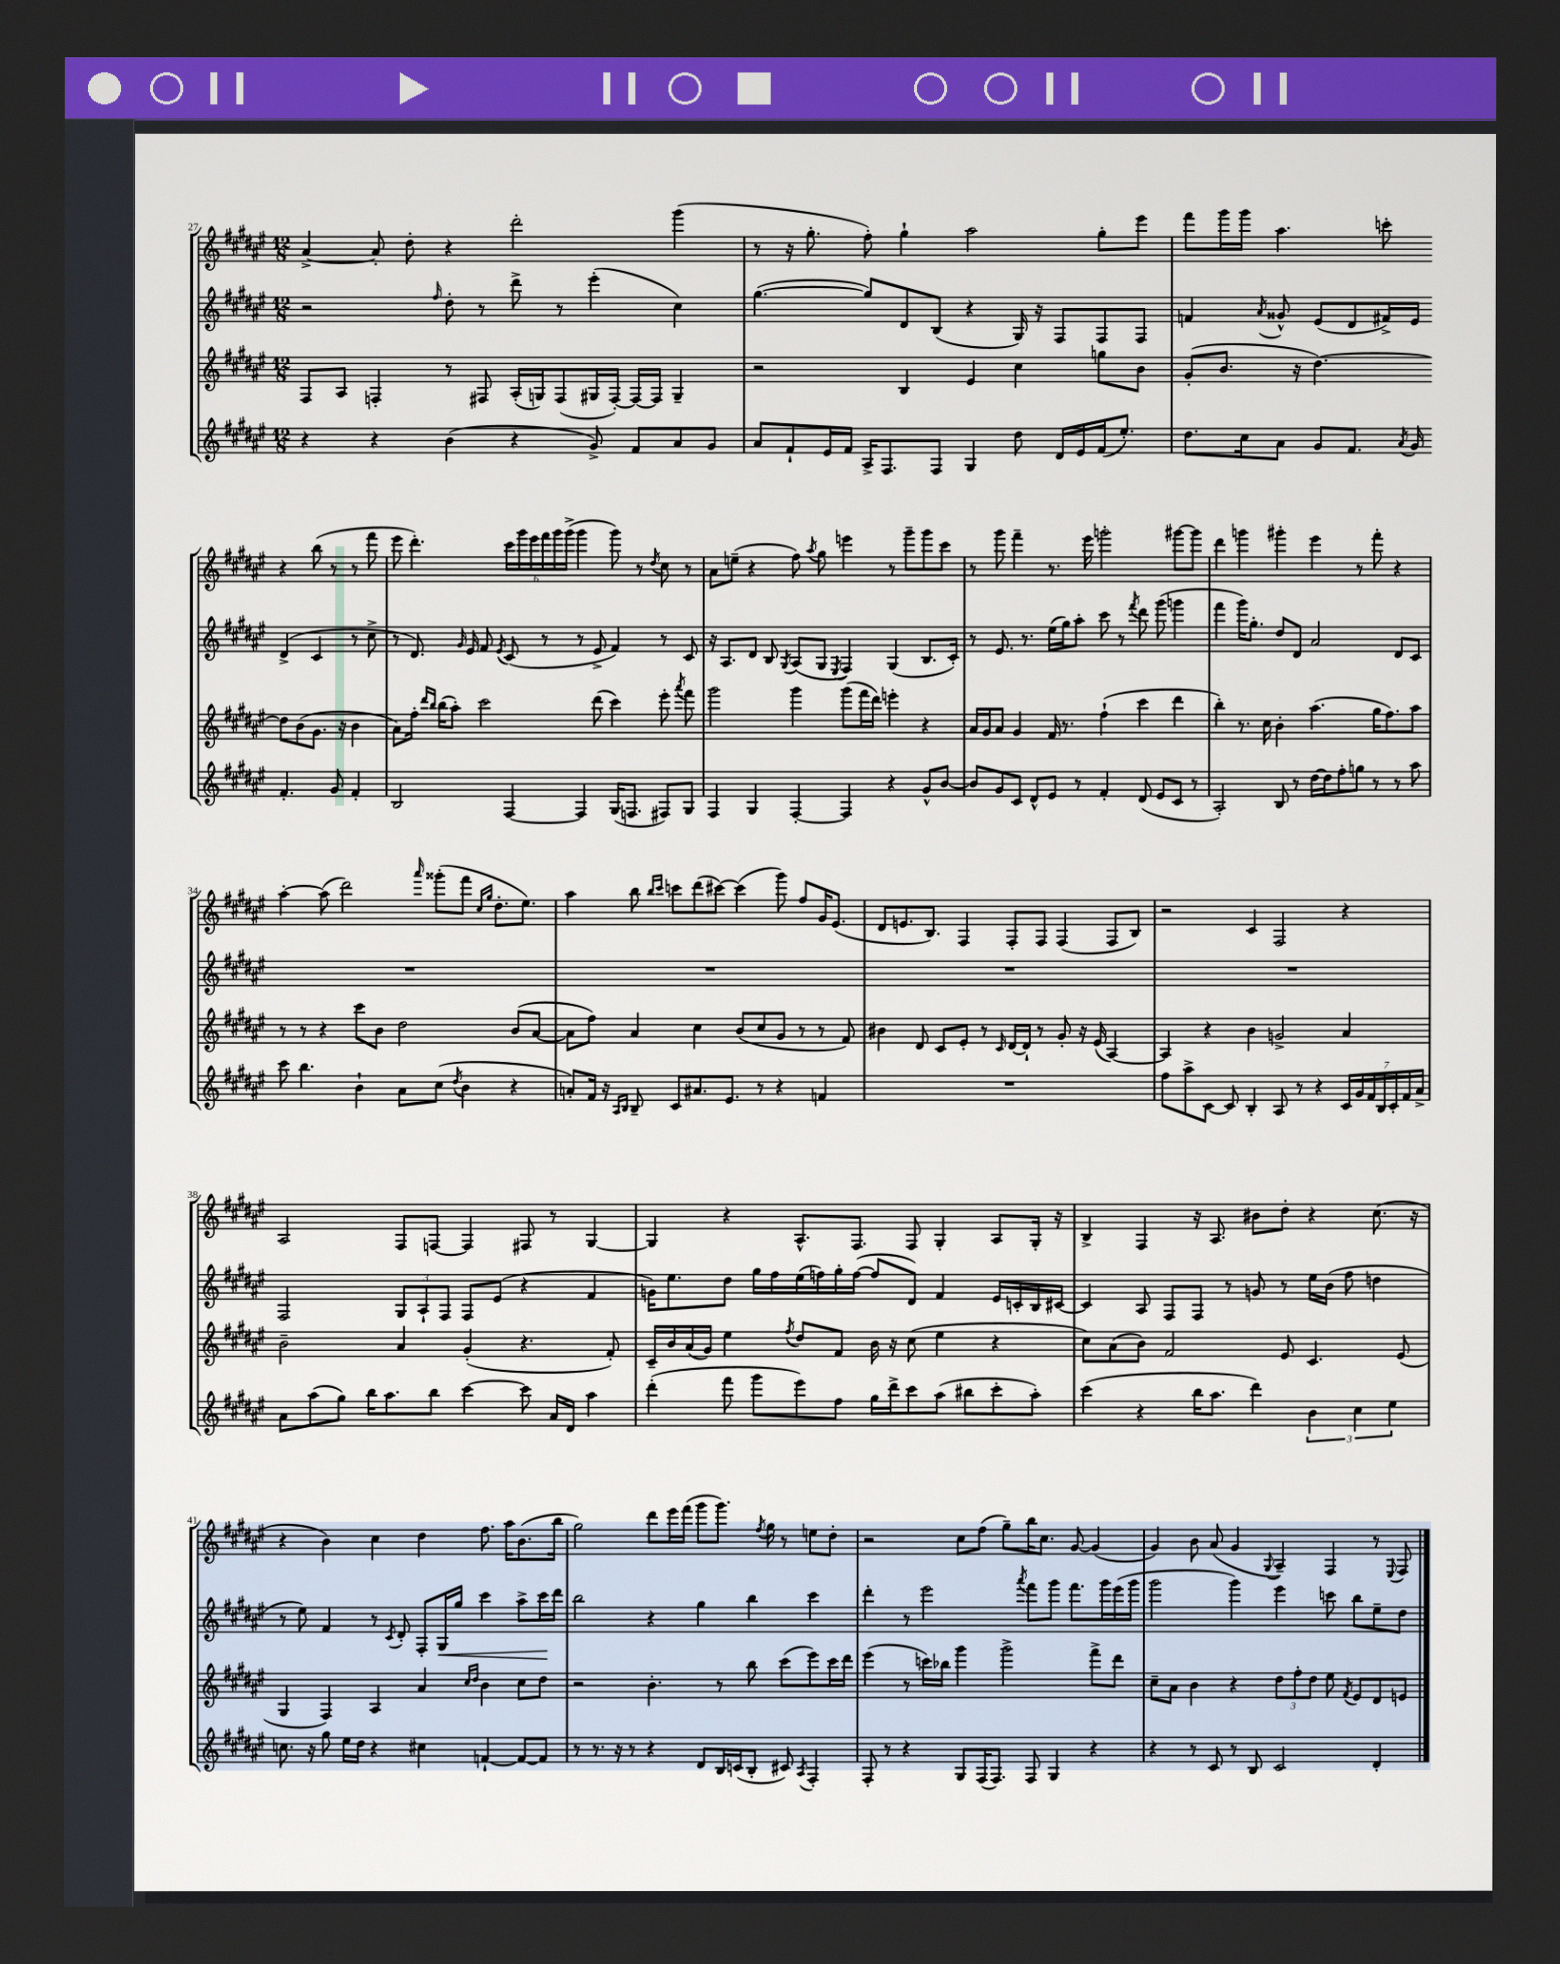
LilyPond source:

<<
\new StaffGroup <<
\new Staff = "s0" {
    \clef treble \key fis \major \numericTimeSignature \time 12/8
    \autoBeamOff ais'4~-> ais'8-. dis''8-. r4 dis'''2-. gis'''4( |
    r8 r16 gis''8.-. fis''8-.) gis''4-! ais''2 gis''8[-. eis'''8] |
    fis'''8[ gis'''16 gis'''16] ais''4. c'''8-. r4 b''8( r8 r8 fis'''8 |
    eis'''8 dis'''4.-.) \tuplet 6/4 { cis'''16[ gis'''16 eis'''16 fis'''16 gis'''16 gis'''16]->( } gis'''4 gis'''8) r8 \acciaccatura { dis''8 } cis''8 r8 |
    ais'8[ e''8]--( r4 fis''8) \acciaccatura { ais''8 } gis''8 e'''4 r8 gis'''8[-- gis'''8 cis'''8] |
    r8 gis'''8 fis'''4-- r8. eis'''16 g'''2-. gis'''8[~ gis'''8] |
    dis'''4 g'''4 gis'''4-. eis'''4 r8 fis'''8-. r4 |
    ais''4~-. ais''8( dis'''2) \grace { ais'''16 } gisis'''8[-.( fis'''8] \grace { cis''16[ gis''16] } dis''8.[-. eis''8.]) |
    ais''4 b''8 \grace { b''16[ cis'''16] } c'''8[ dis'''8( cis'''8]~) cis'''4( gis'''8) fis''8[ gis'16 eis'8.]( |
    dis'8[ e'8. b8.]) fis4 fis8[-. fis8] fis4( fis8[ b8]) |
    r2 cis'4 fis2 r4 |
    ais2 fis8[ f8]~ f4 fis8 r8 gis4~ |
    gis4 r4 ais8.[-^ fis8.] fis8 gis4-. ais8[ gis16]-. r16 |
    b4-> fis4 r16 ais8. bis'8[ dis''8]-. r4 cis''8.( r16 |
    r4 b'4) cis''4 dis''4 fis''8. ais''16[ b'8.( b''16] |
    gis''2) dis'''8[ eis'''16 fis'''16]( gis'''8[ gis'''8.]) \acciaccatura { fis''8 } gis''16 r8 e''8[ dis''8]-. |
    r2 cis''8[ fis''8]( gis''8[--) b''16 cis''8.] gis'8~ gis'4( |
    gis'4) b'8 ais'8( gis'4 \appoggiatura { gis8 } ais4--) fis4 r8 \appoggiatura { eis8 } fis8 \bar "|." |
}
\new Staff = "s1" {
    \clef treble \key fis \major \numericTimeSignature \time 12/8
    \autoBeamOff r2 \grace { fis''16 } dis''8-. r8 dis'''8-> r8 eis'''4-.( cis''4) |
    gis''4.~( gis''8[) dis'8 b8]( r4 gis16) r16 fis8[ fis8 fis8] |
    f'4 \acciaccatura { ais'8 } gisis'8-^ eis'8[( dis'8 fis'16->) eis'16] dis'4->( cis'4 r8 cis''8-> |
    r8 dis'8.) \grace { gis'16 } eis'16 fis'8 \acciaccatura { eis'8 } cis'8( r8 r8 eis'8-> fis'4) r8 cis'8 |
    r16 ais8.[ dis'8] b8 \acciaccatura { gis8 } ais8[( gis8] \acciaccatura { eis8 } fis4) gis4( b8.[ cis'16]-.) |
    r8 eis'8. r8. eis''16[( gis''16) ais''8]-. cis'''8 r8 \acciaccatura { fis'''8 } dis'''8 gis'''8( g'''4 |
    fis'''4 gis'''16[) gis''8.]-. dis''8[ dis'8] ais'2 dis'8[ cis'8] |
    R1. |
    R1. |
    R1. |
    R1. |
    fis2 \tuplet 3/2 { gis8[ ais8-! fis8] } fis8[ eis'8]( r4 fis'4 |
    g'16[) eis''8. dis''8] gis''16[ fis''16 eis''16( f''16) gis''16-. f''16]~( f''8[ dis'8]) fis'4 eis'16[ c'16-. b16 cis'16]~ |
    cis'4 ais8 fis8[ fis8] r8 g'8 r8 eis''16[ b'16]( fis''8 d''4 |
    r8 eis''8) fis'4 r8 \acciaccatura { cis'8 } dis'8-. fis8[-. gis16\< gis''16] cis'''4 ais''8[-> cis'''16\! dis'''16] |
    b''2 r4 gis''4 b''4 cis'''4 |
    dis'''4-. r8 eis'''2 \acciaccatura { ais'''8 } fis'''8[ gis'''8] fis'''8.[ gis'''16 eis'''16( gis'''16] |
    gis'''2 gis'''4) eis'''4 c'''8 b''8[ eis''8-- dis''8] \bar "|." |
}
\new Staff = "s2" {
    \clef treble \key fis \major \numericTimeSignature \time 12/8
    \autoBeamOff fis8[ ais8] f4-. r8 fis8 ais16[-.( g16) fis8( gis16 fis16]~-.) fis16[~ fis16] gis4-- |
    r2 b4 eis'4 cis''4 g''8[ b'8] |
    gis'8[-.( b'8.] r16 dis''4.~) dis''8[ b'8( gis'8.] r16 b'4 |
    ais'8[) fis''16]-. \grace { dis'''16[ b''16] } b''16[( ais''8]-.) cis'''2 dis'''8( cis'''4) eis'''8-. \acciaccatura { ais'''8 } fis'''8 |
    gis'''2 gis'''4 gis'''8[( fis'''16 dis'''16]) e'''4-. r4 |
    ais'16[ gis'16 ais'8] gis'4 fis'16 r8. fis''4-!( cis'''4 dis'''4 |
    b''4-.) r8. cis''16 b'4-. ais''4.( gis''16[ fis''8.) ais''8] |
    r8 r8 r4 cis'''8[ b'8] dis''2 b'8[( ais'8]~ |
    ais'8[ fis''8]) ais'4 cis''4 b'8[( cis''8 gis'8] r8 r8 fis'8) |
    bis'4 dis'8 cis'8[ eis'8]-. r8 \grace { cis'16 } dis'16[~ dis'16]-! r8 gis'8-. r16 eis'16( ais4~) |
    ais4 r4 b'4 g'2-> ais'4 |
    b'2-- ais'4 gis'4-.( r4. fis'8-.) |
    cis'16[-- b'16 ais'16( gis'16]) eis''4 \acciaccatura { fis''8 } dis''8[ fis'8] b'16 r16 cis''8( eis''4 r4 |
    cis''8[) ais'8( b'8]) fis'2 eis'8 cis'4. eis'8( |
    gis4 fis4) ais4 ais'4 \grace { cis''16[ dis''16] } b'4 cis''8[ dis''8] |
    r2 b'4.-. r8 b''8 cis'''8[( eis'''8) cis'''16 dis'''16] |
    eis'''4( r8 c'''16[) bes''16] gis'''4 gis'''2-> fis'''8[-> dis'''8] |
    cis''8[-- ais'8] b'4 r4 \tuplet 3/2 { dis''8[ fis''8-. dis''8] } eis''8 \acciaccatura { fis'8 } eis'8[ dis'8 e'8] \bar "|." |
}
\new Staff = "s3" {
    \clef treble \key fis \major \numericTimeSignature \time 12/8
    \autoBeamOff r4 r4 b'4( r4 gis'8->) fis'8[ ais'8 gis'8] |
    ais'8[ fis'8-! eis'16 fis'16] ais16[-> fis8. fis8] gis4 dis''8 dis'16[ eis'16 fis'16( eis''8.]-.) |
    dis''8.[ cis''16 ais'8] gis'8[ fis'8.] \acciaccatura { ais'8 } gis'16 fis'4.-. gis'8 fis'4-. |
    b2 fis4~ fis4 gis16[( f8.] fis8[) gis8] |
    fis4 gis4 fis4~-. fis4 r4 gis'8[-^ b'8]~ |
    b'8[ gis'8 cis'8] dis'8[-^ eis'8] r8 fis'4-. dis'8( eis'8[ cis'8] r8 |
    ais2-.) b8 r8 dis''16[~ dis''16 fis''8-. g''8] r8 r8 ais''8 |
    cis'''8 b''4. b'4-! ais'8[ cis''8]( \acciaccatura { dis''8 } b'4 r4 |
    a'8[-.) fis'16] r16 \grace { ais16[ b16] } b8-- cis'8[ ais'8. eis'8.] r8 r4 f'4 |
    R1. |
    fis''8[ ais''8-> cis'8]~ cis'8 b4-. ais8 r8 r4 \tuplet 7/4 { cis'16[ gis'16 fis'16 b16 cis'16-. fis'16 ais'16]-> } |
    ais'8[ ais''8( gis''8]) b''16[ ais''8. b''8] cis'''4~ cis'''8 ais'16[ dis'16] ais''4 |
    dis'''4-.( fis'''8 gis'''8[ eis'''8) fis''8] gis''16[ dis'''16-> cis'''8 ais''8]( bis''8[ cis'''8-. ais''8]-.) |
    cis'''4( r4 b''16[ ais''8.] dis'''4) \tuplet 3/2 { b'4 cis''4 eis''4 } |
    c''8. r16 gis''8 eis''16[ dis''16] r4 cis''4 f'4~-! f'8[~ f'8] |
    r8 r8. r16 r8 r4 dis'8[ b16 c'16( b8]-. cis'8) \acciaccatura { ais8 } fis4-. |
    fis8-. r8 r4 gis8[ fis16( fis8.]) fis8 gis4 r4 |
    r4 r8 cis'8 r8 b8 cis'2 dis'4-. \bar "|." |
}
>>
>>
\layout { \context { \Score currentBarNumber = #27 } }
